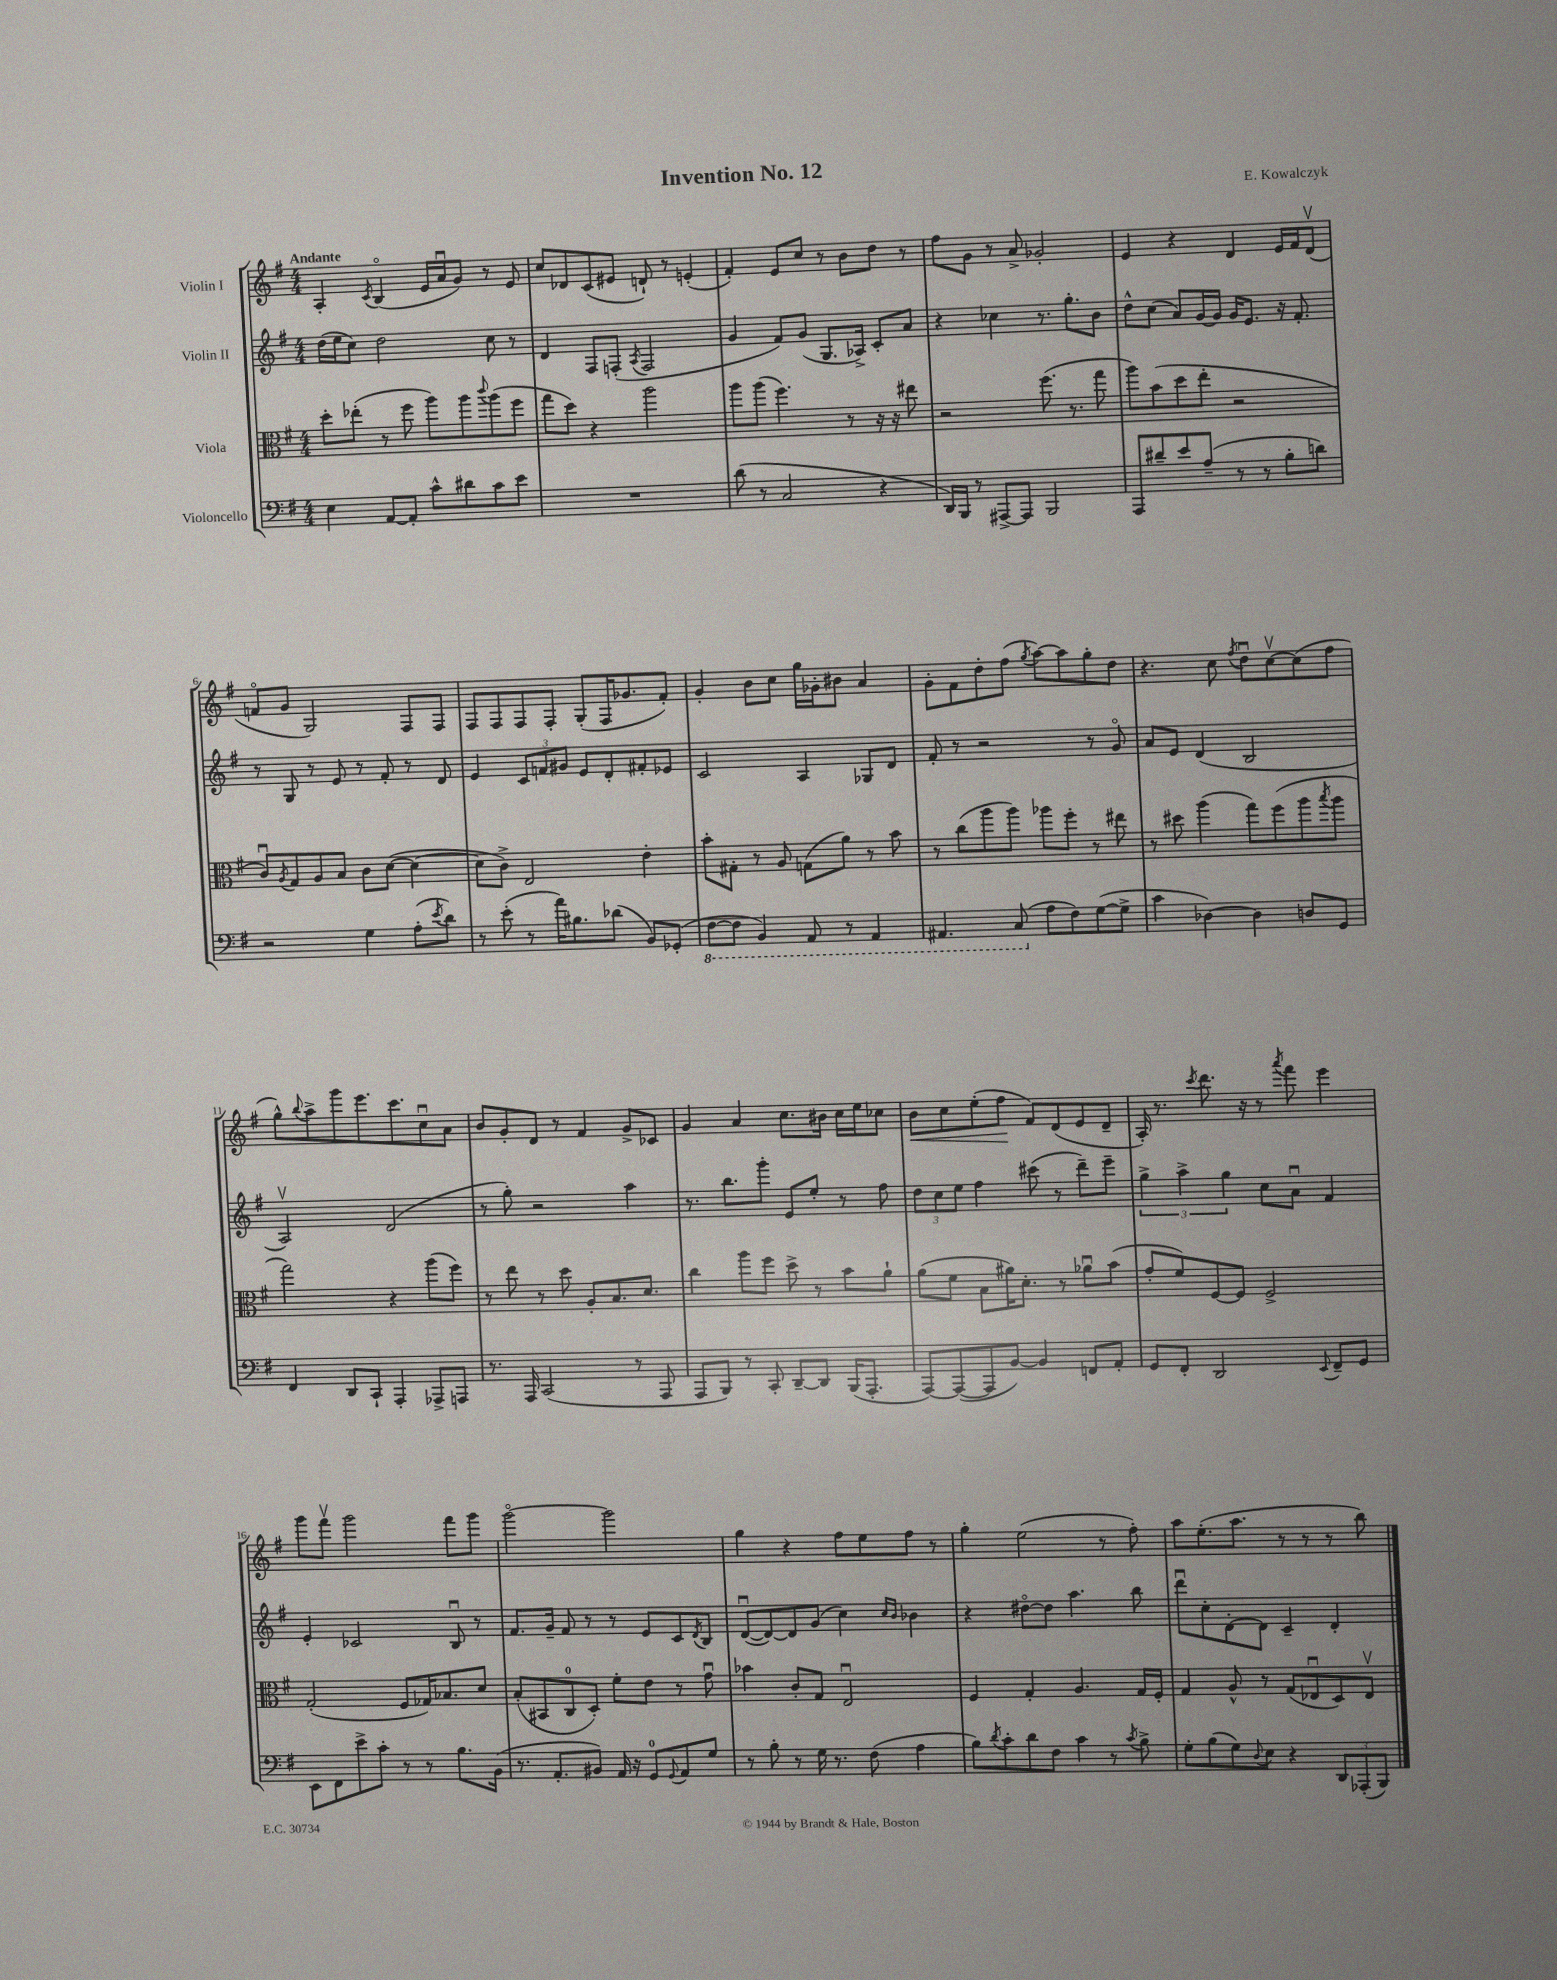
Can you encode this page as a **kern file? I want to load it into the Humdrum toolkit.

**kern	**kern	**kern	**kern	**dynam
*part4	*part3	*part2	*part1	*part1
*staff4	*staff3	*staff2	*staff1	*staff1
*I"Violoncello	*I"Viola	*I"Violin II	*I"Violin I	*
*clefF4	*clefC3	*clefG2	*clefG2	*
*k[f#]	*k[f#]	*k[f#]	*k[f#]	*
*M4/4	*M4/4	*M4/4	*M4/4	*
=1	=1	=1	=1	=1
!	!	!	!LO:TX:a:B:t=Andante	!
4E\	8dd'\L	(16dd\LL	4A'/	.
.	.	16ee\J	.	.
.	(8ee-X'\J	8cc\J)	.	.
.	.	.	8qc/	.
[8AA/L	8r	2dd\	(4B/	.
8AA'/J]	8ff#\	.	.	.
8c^^\L	8aa\L)	.	16e/LL	.
.	.	.	16au/J	.
8d#X\	8aa\	.	8g/J)	.
.	8qqccc/	.	.	.
8c\	(8aa\	8cc\	8r	.
8e\J	8ff#\J	8r	8e/	.
=2	=2	=2	=2	=2
1r	8gg\L	4d/	8cc/L	.
.	8dd\J)	.	8d-X/	.
.	4r	8F#/L	(8c/	.
.	.	(8Fn'/J	8e#X/J	.
.	.	8qA/	.	.
.	2aa\	2F/	8dn`/)	.
.	.	.	8r	.
.	.	.	(4en'/	.
=3	=3	=3	=3	=3
(8d\	8aa\L	4g/	4f#'/)	.
8r	(8aa\J	.	.	.
2C/	4.ff#\)	8f#/L)	8e/L	.
.	.	(8g/J	8cc/J	.
.	.	8.G/L	8r	.
.	8r	.	8b\L	.
.	.	16A-X^/Jk)	.	.
4r	16r	8c'/L	8dd\J	.
.	16r	.	.	.
.	8ee#X\	8a/J	8r	.
=4	=4	=4	=4	=4
16DD/LL)	2r	4r	8ff#\L	.
16BBB/JJ	.	.	.	.
8r	.	.	8g\J	.
[8AAA#X^/L	.	4cc-X\	8r	.
8AAA#/J]	.	.	8a^/	.
2BBB/	(8.ff#\	8.r	2g-X'/	.
.	8.r	8.gg'\L	.	.
.	8gg\	8b\J	.	.
=5	=5	=5	=5	=5
8AAA/L	8aa\L)	8dd^^\L	4e/	.
8d#X~/	(8b\	(8cc\J	.	.
8e/	8dd\	8a/L)	4r	.
(8A~/J	8ee'\J	[16g/L	.	.
.	.	16g/JJ]	.	.
8r	2r	16g/KL	4d/	.
.	.	8.e/J	.	.
8r	.	.	.	.
8B'\L	.	16r	16e/LL	.
.	.	8.f#'/	16f#/J	.
8dn\J)	.	.	(8dv/J	.
!!LO:LB:g=z
=6	=6	=6	=6	=6
2r	8cu/L)	8r	8fn/L	.
.	8qA/	.	.	.
.	8G/	8G/	8g/J	.
.	8A/	8r	2G/)	.
.	8B/J	8e/	.	.
4G\	8c\L	8r	.	.
.	([8d\J	8f#'/	.	.
(8A'\L	4d\_	8r	8F#/L	.
8qe/	.	.	.	.
8d\J)	.	8d/	8F#/J	.
=7	=7	=7	=7	=7
8r	8d\L]	4e/	8F#/L	.
(8e'\	8c^\J)	.	8F#/	.
8r	2E/	12c/L	8F#/	.
.	.	12fn/	.	.
16a\KL)	.	.	8F#'/J	.
.	.	12g#X/J	.	.
8.B#X\	.	.	.	.
.	.	8e/L	(8G'/L	.
(8d-X\J	.	8d'/	16F#/K	.
.	.	.	8.g-X/	.
8BB/L)	4e'\	8f#X'/	.	.
(8GG-X'/J	.	8e-X/J	8f#'/J)	.
=8	=8	=8	=8	=8
*8ba	*	*	*	*
[8FF#\L	8b'\L	2c/	4g'/	.
8FF#\J]	8G#X'\J	.	.	.
4BBB/)	8r	.	8b\L	.
.	8A/	.	8cc\J	.
8AAA/	(8Gn\L	4A/	16gg\LL	.
.	.	.	16g-X'\J	.
8r	8a\J)	.	8b#X\J	.
4AAA/	8r	8G-X/L	4a/	.
.	8b\	8d/J	.	.
=9	=9	=9	=9	=9
4.AAA#X/	8r	8f#'/	8g'\L	.
.	(8cc\L	8r	8f#\	.
.	8aa\	2r	8dd'\	.
(8CC/	8aa\J)	.	(8ff#\J	.
.	.	.	8qgg/	.
*X8ba	*	*	*	*
8A\L	8aa-X\L	.	[8aa\L)	.
8F#\)	8ff#'\J	.	8aa\]	.
([8G\	8r	8r	8gg'\	.
8G^\J]	8ee#X\	8g/	8dd\J	.
=10	=10	=10	=10	=10
4c\	8r	8a/L	4.r	.
.	8dd#X\	8e/J	.	.
[4D-X\)	(4aa\	(4d/	.	.
.	.	.	8cc\	.
.	.	.	8qff#/	.
4D-\]	8gg\L)	2B/	8ddu\L	.
.	(8ff#\	.	[8ccv\	.
8Dn/L	8aa\	.	(8cc\]	.
.	8qbb/	.	.	.
8GG/J	8aa\J	.	8ff#\J	.
!!LO:LB:g=z
=11	=11	=11	=11	=11
4FF#/	2gg\)	2Av/)	8gg^^\L)	.
.	.	.	8qqbb/	.
.	.	.	8aa^\	.
8DD/L	.	.	8ggg\	.
8CC`/J	.	.	8.eee\	.
4AAA'/	4r	(2d/	.	.
.	.	.	8.ccc\	.
8AAA-X^/L	(8aa\L	.	8ccu\	.
8AAAn/J	8ff#\J)	.	8a\J	.
=12	=12	=12	=12	=12
8.r	8r	8r	8b/L	.
.	8ee\	8gg'\)	8g'/	.
16AAA/	.	.	.	.
(2CC/	8r	2r	8d/J	.
.	8dd\	.	8r	.
.	8A'/L	.	4f#/	.
.	8.B/	.	.	.
8r	.	4aa\	8g^/L	.
.	8.d/J	.	.	.
8AAA/	.	.	8c-X/J	.
=13	=13	=13	=13	=13
8AAA/L	4cc\	8.r	4g/	.
8BBB/J)	.	.	.	.
.	.	8.bb\L	.	.
8r	8aa\L	.	4a/	.
8CC'/	8ff#\J	8ggg'\J	.	.
[8DD~/L	8dd^\	8e/L	8.cc\L	.
8DD/J]	8r	8ee'/J	.	.
.	.	.	16b#X\Jk	.
(16BBB/KL	8b\L	8r	16cc\LL	.
8.AAA'/J	.	.	16ee\J	.
.	8a`\J	8ff#\	8cc-X\J	.
=14	=14	=14	=14	=14
!	!	!	!	!LO:HP:b
[8AAA/L)	(8a\L	12dd\L	8b\L	<
.	.	12cc\	.	.
(8AAA/_	8f#\J	.	8cc\	.
.	.	12ee\J	.	.
8AAA/]	8B\L	4ff#\	(8ee'\	.
[8BB/J)	16a#X\K)	.	8ff#\J	.
.	8.d'\J	.	.	.
4BB/]	.	(8ccc#X\	8f#/L)	[
.	8r	8r	(8d/	.
8FFn/L	8a-Xu\L	8ddd~\L)	8e/	.
8AA'/J	(8b\J	8eee~\J	8d~/J	.
=15	=15	=15	=15	=15
8GG/L	8g'/L	6gg^\	16A'/)	.
.	.	.	8.r	.
8FF#'/J	8f#/)	.	.	.
.	.	6aa^\	.	.
.	.	.	8qccc/	.
2DD/	[8F#/	.	8.ddd\	.
.	.	6gg\	.	.
.	8F#/J]	.	.	.
.	.	.	16r	.
.	2F#^/	8cc\L	8r	.
.	.	.	8qaaa/	.
.	.	8au\J	8fff#\	.
8qqEE/	.	.	.	.
8FF#~/L	.	4f#/	4eee\	.
8GG/J	.	.	.	.
!!LO:LB:g=z
=16	=16	=16	=16	=16
8EE\L	(2G'/	4e'/	8ggg\L	.
8FF#\	.	.	8fff#v\J	.
8e^\	.	2c-X/	2ggg\	.
8c'\J	.	.	.	.
8r	8F#/L	.	.	.
8r	16G-X/K)	.	.	.
.	8.B-X/	.	.	.
8.B\L	.	8Bu/	8fff#\L	.
.	8d/J	8r	8ggg\J	.
(16BB\Jk	.	.	.	.
=17	=17	=17	=17	=17
8.r	(8B'/L	8.f#/L	[2ggg\	.
.	8BB#X/	.	.	.
8.AA'/L	.	16g~/Jk	.	.
.	8C/	8f#/	.	.
8BB#X/J)	8D'/J)	8r	.	.
16AA/	8f#'\L	8r	2ggg\]	.
16r	.	.	.	.
8GG/L	8e\J	8e/L	.	.
8qqGG/	.	.	.	.
8AA/	8r	8c/	.	.
.	.	8qd/	.	.
8G/J	8gu\	8B/J	.	.
=18	=18	=18	=18	=18
8r	4b-X\	([8du/L	4gg\	.
8B'\	.	8d/_)	.	.
8r	8c'/L	8d/]	4r	.
16G\	8G/J	(8g/J	.	.
8.r	.	.	.	.
.	2Eu/	4cc\)	8ff#\L	.
(8F#\	.	.	8ee\	.
.	.	16qqcc/LL	.	.
.	.	16qqb/JJ	.	.
4A\	.	4b-X\	8ff#\J	.
.	.	.	8r	.
=19	=19	=19	=19	=19
8B\L)	4F#/	4r	4gg'\	.
8qd/	.	.	.	.
8c'\	.	.	.	.
8d\	4G'/	[8dd#X\L	(2ee\	.
8F#\J	.	8dd#\J]	.	.
4c\	4.A/	4.aa\	.	.
8r	.	.	8r	.
8qc/	.	.	.	.
8B^\	16G/LL	8bb\	8ff#'\)	.
.	16F#'/JJ	.	.	.
=20	=20	=20	=20	=20
8G'\L	4G/	8dddu\L	8aa\L	.
(8B\	.	8cc'\	(8.ee'\	.
8G\)	8A^^/	[8d'\	.	.
.	.	.	8.aa\J	.
8qqD/	.	.	.	.
8E\J	8r	8d\J]	.	.
4r	(8G/L	4c~/	8r	.
.	8E-Xu/	.	8r	.
12DD/L	8D/)	4d'/	8r	.
(12AAA-X'/	.	.	.	.
.	8E-v/J	.	8bb\)	.
12BBB/J)	.	.	.	.
==	==	==	==	==
*-	*-	*-	*-	*-
